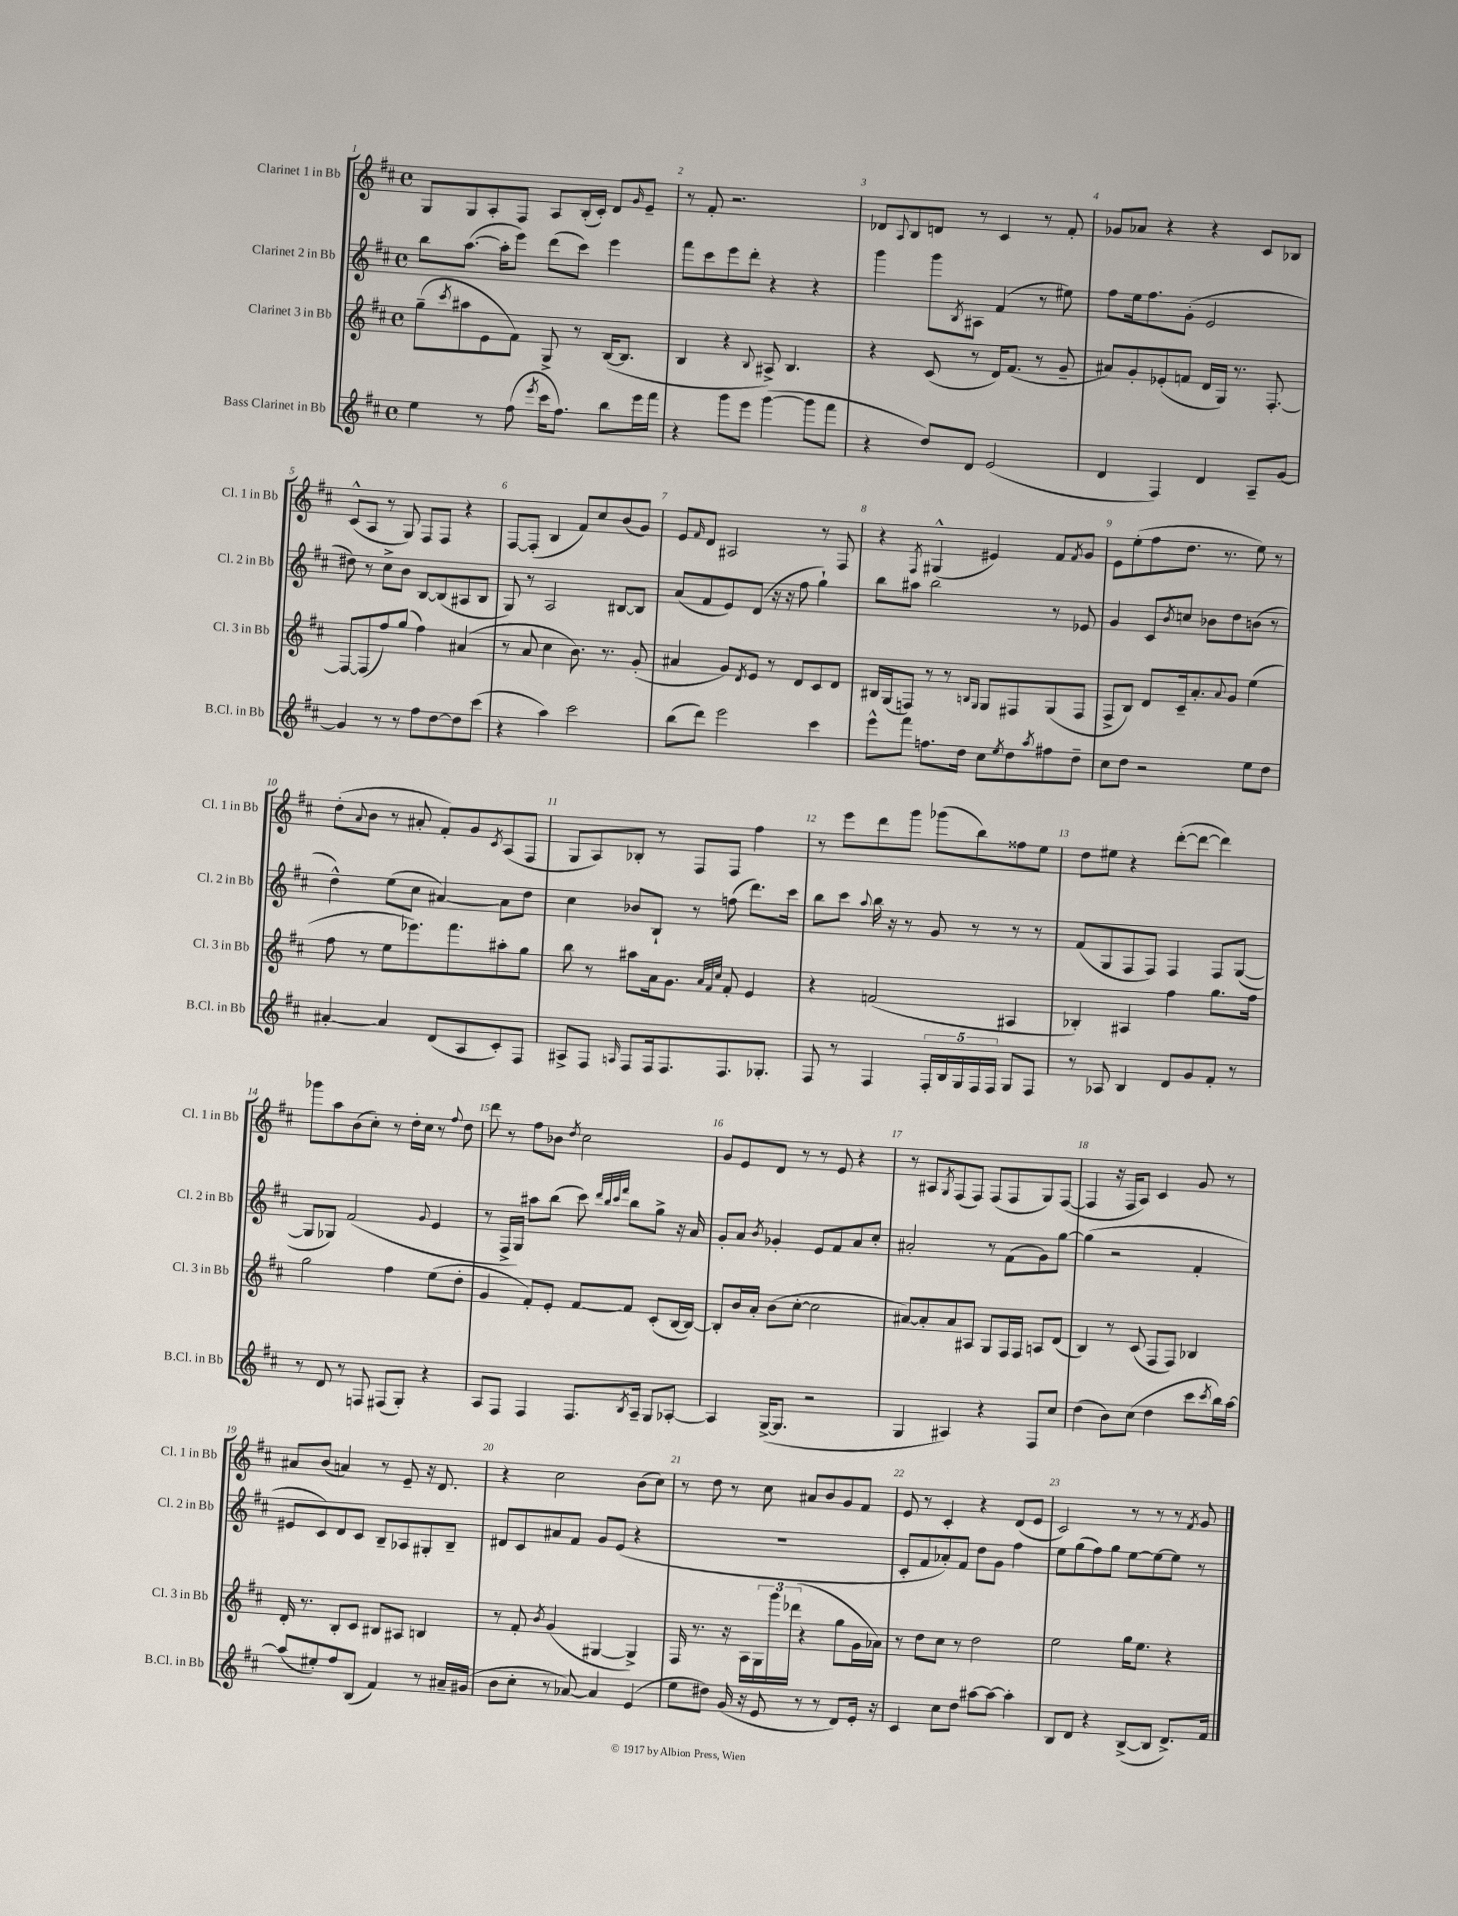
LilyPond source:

<<
\new StaffGroup <<
\new Staff = "s0" \with { instrumentName = "Clarinet 1 in Bb" shortInstrumentName = "Cl. 1 in Bb" } {
    \clef treble \key d \major \defaultTimeSignature \time 4/4
    g8 g8 a8-. fis8 a8 b16-.( cis'16-.) d'8 \grace { g'16 } e'8-- |
    r8 fis'8-. r2. |
    des'8 \appoggiatura { a8 } b8 d'8 r8 cis'4 r8 fis'8-. |
    ges'8 aes'8 r4 r4 cis'8 bes8 |
    cis'8-^( a8 r8 g8) fis8 fis8 r4 |
    fis8~ fis8-.( b4 fis'8) cis''8 b'8( g'8) |
    e'8 \grace { fis'16 } d'8 ais2 r8 fis8 |
    r4 \acciaccatura { fis8 } gis4-^( eis'4) fis'8 \acciaccatura { fis'8 } g'8 |
    e'8 e''8-.( fis''8 d''8. r8. e''8) r8 |
    d''8-.( \appoggiatura { a'8 } b'8 r8 ais'8-. fis'8-.) g'8 \acciaccatura { cis'8 } a8( fis8 |
    g8 a8) bes8-. r8 fis8 fis8 fis''4 |
    r8 e'''8 d'''8 g'''8 ges'''8( b''8) fisis''8 e''8 |
    d''8 eis''8 r4 d'''8~-.( d'''8~ d'''4) |
    ges'''8 a''8 b'8( cis''8-.) r8 d''16-. cis''16 r8 \appoggiatura { fis''8 } d''8 |
    d'''8 r8 fis''8 bes'8 \acciaccatura { d''8 } cis''2 |
    g'8 e'8 d'8 r8 r8 e'8 r4 |
    r8 ais8 \acciaccatura { g8 } fis8( fis8) fis8( fis8 g8) fis8~( |
    fis4 r16 fis16 a8) cis'4 g'8 r8 |
    ais'8 b'8( a'4) r8 e'8-- r16 d'8. |
    r4 cis''2 b'8( cis''8) |
    r8 d''8 r8 cis''8 ais'8 b'8 g'8 fis'8 |
    e'8 r8 cis'4-. r4 d'8( e'8 |
    cis'2) r8 r8 r8 \acciaccatura { fis'8 } g'8 \bar "|." |
}
\new Staff = "s1" \with { instrumentName = "Clarinet 2 in Bb" shortInstrumentName = "Cl. 2 in Bb" } {
    \clef treble \key d \major \defaultTimeSignature \time 4/4
    b''8 a''8.~( a''16-. e'''8) d'''8( cis'''8) e'''4 |
    fis'''8 cis'''8 e'''8 d'''8-. r4 r4 |
    g'''4 g'''8 \acciaccatura { b8 } ais8 fis'4( r8 eis''8) |
    fis''8 e''16 fis''8. g'8-.( e'2 |
    dis''8) r8 cis''8-> b'8 b8~ b8( ais8 b8 |
    g8) r8 a2 bis8~ bis8 |
    a'8( fis'8 e'8) d'8( r16 r16 fis''8 g''4-!) |
    b''8 ais''8 b''2 r8 ees'8 |
    g'4 cis'8 \acciaccatura { b'8 } c''8 bes'8 d''8 b'8( r8 |
    d''4-^) e''8( cis''8 ais'4~) ais'8 d''8 |
    cis''4 bes'8 b8-! r8 f''8( d'''8.) cis'''16 |
    b''8 cis'''8 \appoggiatura { a''8 } b''16 r16 r8 g'8 r8 r8 r8 |
    fis'8( g8 fis8 fis8) fis4 fis8 g8~( |
    g8 ges8) fis'2( \appoggiatura { g'8 } e'4 |
    r8 fis16-> g16) ais''8 b''8( cis'''8) \grace { d'''32 b''32 cis'''32 fis'''32 } b''8 g''8-> r16 a'16 |
    g'8-. a'8 \acciaccatura { b'8 } ges'4-. e'8 fis'8 a'8 cis''8-. |
    ais'2-. r8 fis'8( g'8) g''8~ |
    g''4( r2 fis'4-. |
    eis'8 cis'8) d'8 cis'8 b8-- aes8 gis8-. b8-- |
    dis'8 cis'8 ais'8 fis'8 g'8 e'8( r4 |
    R1 |
    cis'8-. fis'8 aes'8-.) fis'8 d''8 g'8 fis''4 |
    e''8 g''8( fis''8) g''8 e''8~ e''8~ e''8 r8 \bar "|." |
}
\new Staff = "s2" \with { instrumentName = "Clarinet 3 in Bb" shortInstrumentName = "Cl. 3 in Bb" } {
    \clef treble \key d \major \defaultTimeSignature \time 4/4
    g''8--( \acciaccatura { cis'''8 } ais''8 e'8 fis'8) g8-> r8 b16~( b8. |
    b4 r4 \appoggiatura { b8 } ais8->) b4. |
    r4 cis'8( r8 d'16) fis'8.( r8 g'8-- |
    ais'8) g'8-. ees'8-.( f'8 d'16 g16) r8. fis8.~-. |
    fis8~ fis8( fis''8) g''8( fis''4) ais'4( |
    r8 a'8 cis''4 b'8.) r8. g'8-.( |
    ais'4 g'8) \acciaccatura { d'8 } e'8 r8 d'8 cis'8 d'8 |
    bis16 g16( f8) r8 r8 \grace { b16 g16 } g8 fis8 g8( fis8 |
    fis8-> b8) d'8 cis'16-- a'8.-. \appoggiatura { a'8 } g'8 e''4( |
    fis''8 r8 e''8 ees'''8.) fis'''8. ais''8-. g''8 |
    b''8 r8 ais''8 a'16 g'8. \grace { a'32 fis'32 cis''32 } fis'8-. e'4 |
    r4 f'2( ais4 |
    bes4-.) ais4 fis''4 g''8. fis''16 |
    g''2 fis''4 e''8( d''8-. |
    g'4 fis'8-.) e'8-. fis'8~ fis'8 cis'8-.( b16~ b16~) |
    b8-. b'16 a'16-. b'8( cis''8~-. cis''2 |
    ais'8~) ais'8-. ais'8 ais8 g8 fis16 fis16 a8 d'8( |
    b4) r8 cis'8( fis8 fis8) bes4 |
    d'16-. r8. b8-. cis'8 bis8 ais8 b4 |
    r8 fis'8-. \acciaccatura { b'8 } g'4( gis4~ gis4->) |
    fis16 r8. r16 a16 \tuplet 3/2 { g16 g'''16 des'''16( } r4 g''8 g'16 aes'16) |
    r8 d''8 cis''8 r8 d''2 |
    e''2 g''16 e''8. r4 \bar "|." |
}
\new Staff = "s3" \with { instrumentName = "Bass Clarinet in Bb" shortInstrumentName = "B.Cl. in Bb" } {
    \clef treble \key d \major \defaultTimeSignature \time 4/4
    e''4 r8 fis''8( \acciaccatura { e'''8 } cis'''16 fis''8.) b''8 e'''16 fis'''16 |
    r4 g'''8 e'''8 g'''4~( g'''8 fis'''8 |
    r4 d''8) d'8 e'2( |
    d'4 fis4) d'4 a8-- g'8~ |
    g'4 r8 r8 fis''8 d''8~ d''8 cis'''8( |
    r4 a''4) cis'''2 |
    b''8( d'''8) e'''2 cis'''4 |
    e'''8-^ fis'''8 f''8. d''16 cis''8 \acciaccatura { e''8 } d''8 \acciaccatura { a''8 } fis''8 d''8-- |
    cis''8 d''8 r2 e''8 d''8 |
    ais'4~-. ais'4 d'8( a8 cis'8-.) fis8 |
    ais8-> fis8 \grace { a16 } fis8 fis16 fis8. fis8. ges8.-. |
    fis8 r8 fis4 \tuplet 5/4 { fis16-. b16 g16 fis16 fis16 } g8 fis8 |
    r8 aes8 b4 d'8 g'8 fis'8-. r8 |
    r8 d'8 r8 f8 fis8( g8-.) r4 |
    a8 fis8 fis4 fis8. \acciaccatura { b8 } a16-- g8 aes8~-. |
    aes4 g16~->( g8. r2 |
    g4 ais4) r4 fis8 cis''8 |
    d''4( b'8) cis''8( d''4 cis'''8 \acciaccatura { cis'''8 } b''16) a''16~ |
    a''8( eis''8-.) fis''8 b8( fis'4) r8 ais'16-- gis'16( |
    b'8 cis''8-. r8 aes'8~) aes'4 e'4( |
    e''8 dis''8) g'16( r16 e'8 r8 r8 d'8) e'16-. r16 |
    cis'4 cis''8 d''8 ais''8~ ais''8~ ais''4-. |
    b8 d'8 r4 b8~->( b8 d'8.->) fis'16 \bar "|." |
}
>>
>>
\layout { \context { \Score \override BarNumber.break-visibility = ##(#f #t #t) barNumberVisibility = #all-bar-numbers-visible } }
